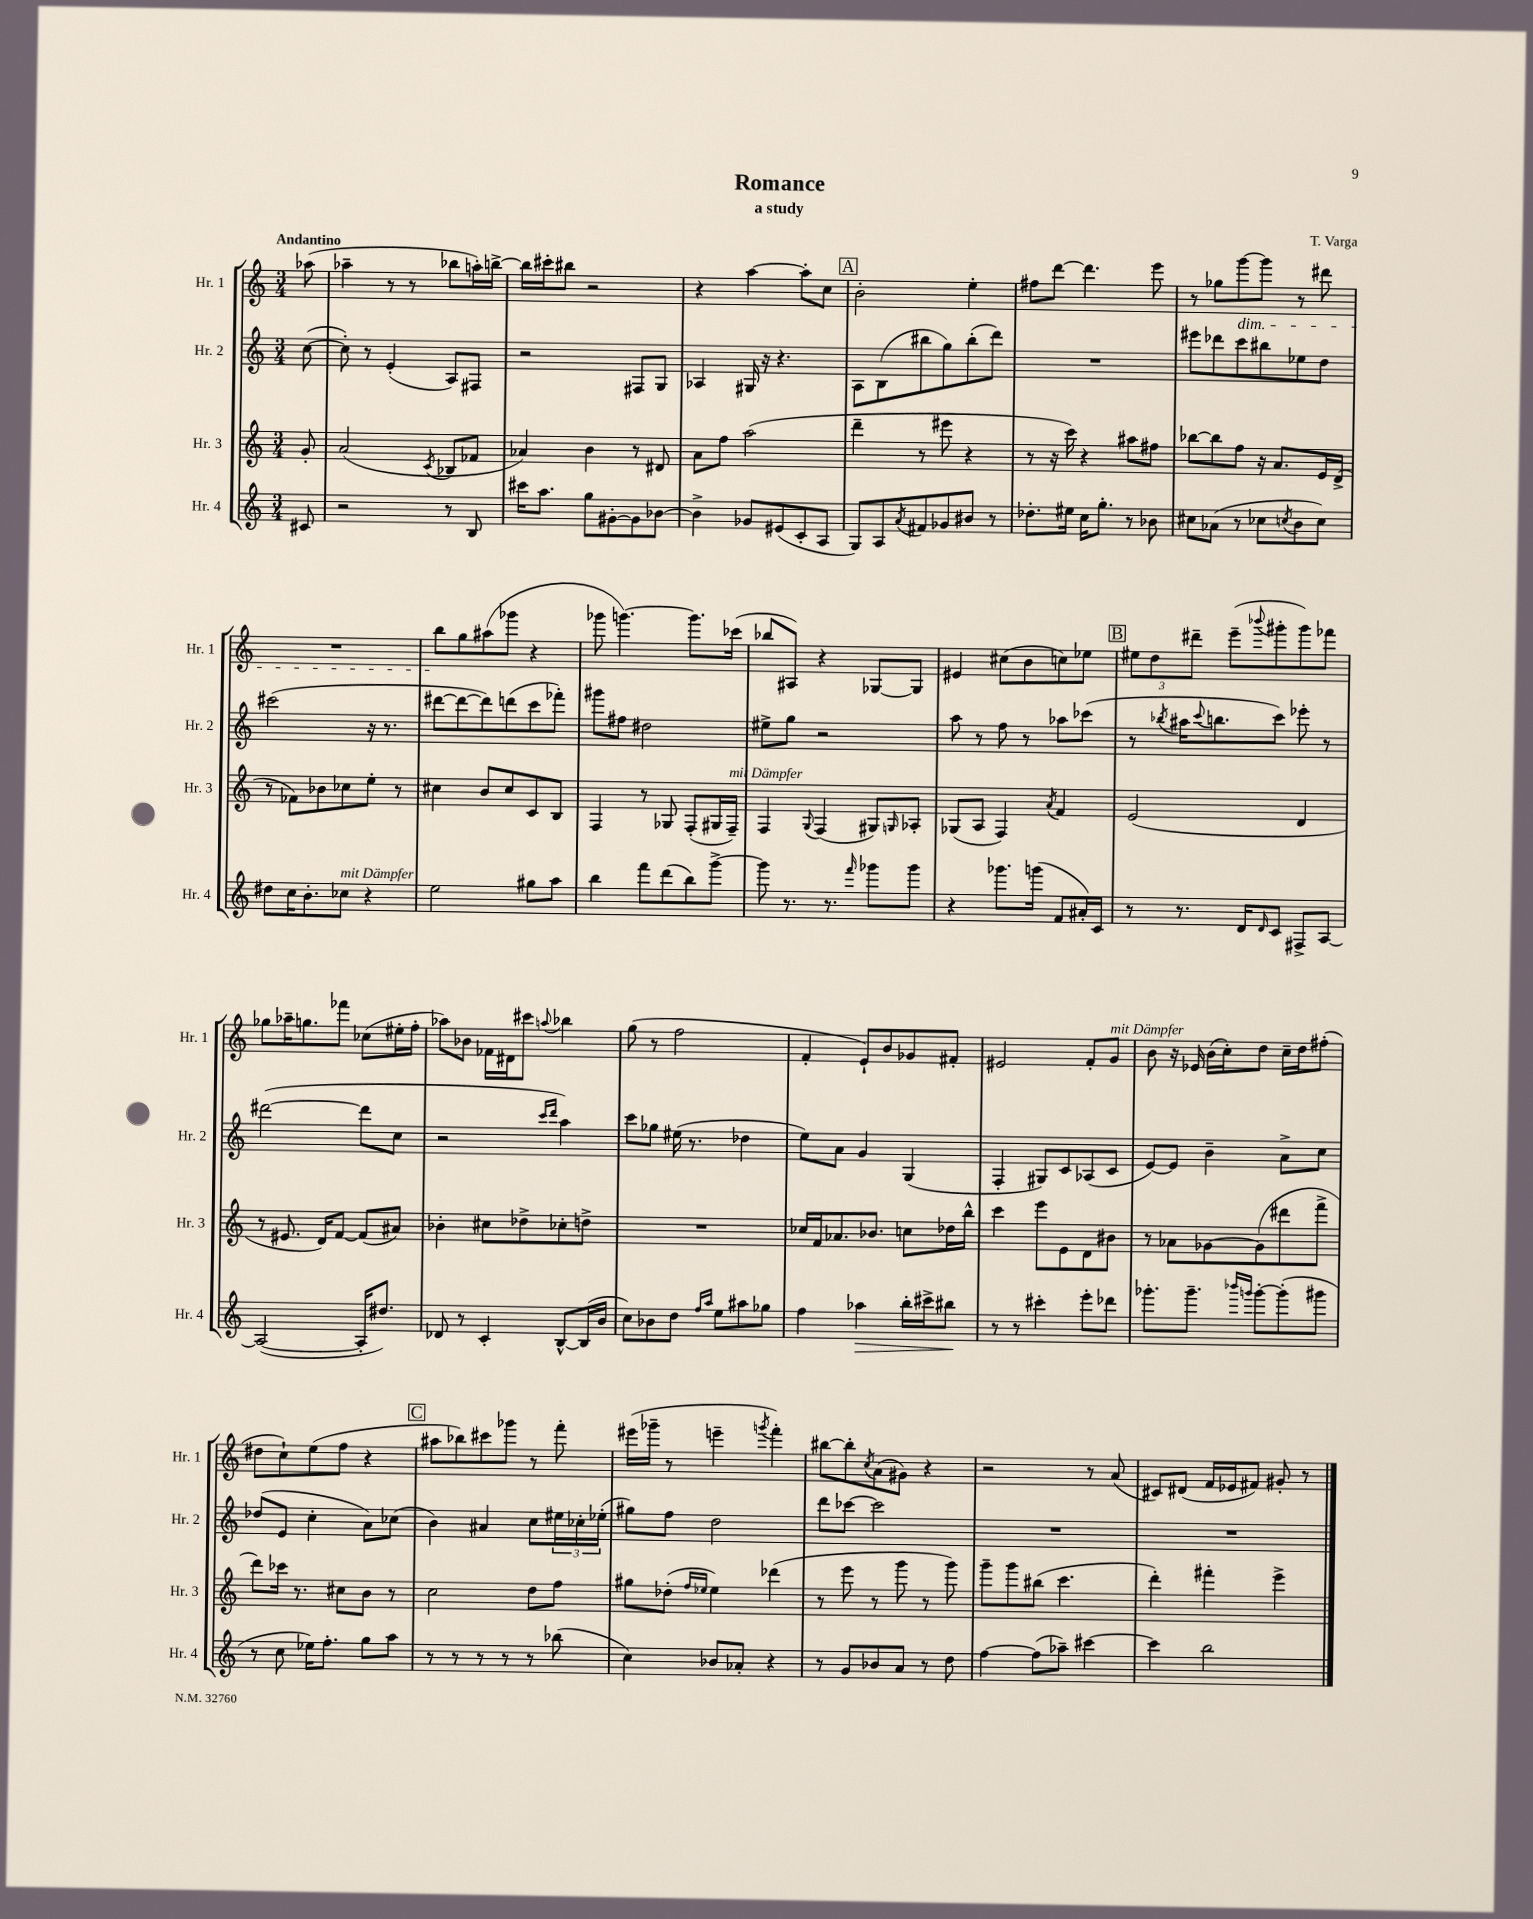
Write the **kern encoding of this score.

**kern	**kern	**kern	**kern
*staff4	*staff3	*staff2	*staff1
*clefG2	*clefG2	*clefG2	*clefG2
*k[]	*k[]	*k[]	*k[]
*M3/4	*M3/4	*M3/4	*M3/4
8c#	8g'	([8cc	(8aa-
=	=	=	=
2r	(2a	8cc'])	4aa-~
.	.	8r	.
.	.	(4e'	8r
.	.	.	8r
.	8qc	.	.
8r	8B-	8A)	8bb-
8B	8f-	8F#	16aa')
.	.	.	[16bb^
=	=	=	=
16ccc#	4a-)	2r	16bb]
8.aa	.	.	16ccc#'
.	.	.	8bb#
8gg	4b	.	2r
[8g#'	.	.	.
8g#]	8r	8F#	.
[8b-	8d#	8G	.
=	=	=	=
4b-^]	8a	4A-	4r
.	8ff	.	.
8g-	(2aa	16G#	[4aa
.	.	16r	.
(8e#	.	4.r	.
8c'	.	.	8aa']
8A	.	.	8cc
=	=	=	=
8G)	4ddd~	8A	2b'
8A	.	(8B	.
8qa	.	.	.
8f#	8r	8bb#	.
8g-	8eee#	8gg)	.
8b#	4r	(8bb#'	4ee'
8r	.	8ddd)	.
=	=	=	=
8.dd-'	8r	2.r	8ff#
.	16r	.	[8ddd
16ee#	16ccc)	.	.
16cc	4r	.	4.ddd]
8.gg'	.	.	.
8r	8aa#	.	.
8b-	8ff#	.	8eee
=	=	=	=
8cc#	[8bb-	8eee#	8r
(8a-	8bb-]	8ddd-	8gg-
8r	8ff	8ccc	[8ggg
8cc-	16r	8bb#	8ggg]
.	8.a	.	.
8qcc	.	.	.
8b	.	8ee-	8r
8cc)	16e	8dd	8ddd#
.	(16d^	.	.
=	=	=	=
8dd#	8r	(2ccc#	2.r
16cc	8f-)	.	.
8.b'	.	.	.
.	8b-	.	.
8cc-	8cc-	.	.
4r	8ee'	16r	.
.	.	8.r	.
.	8r	.	.
=	=	=	=
2ee	4cc#	[8ddd#	8bb
.	.	8ddd#_	8gg
.	8b	8ddd#])	(8aa#
.	8cc#	(8ddd	8ggg-
8gg#	8c	8ccc	4r
8aa	8B	8fff-')	.
=	=	=	=
4bb	4F	8ggg#	8ggg-
.	.	8ff#	[4.ggg)
8fff	8r	2dd#	.
(8ddd	8G-	.	.
8bb)	(8F'	.	8.ggg]
[8ggg^	16G#	.	.
.	16F~)	.	(16ccc-
=	=	=	=
8ggg]	4F	8ee#^	8bb-
8.r	.	8gg	8A#)
.	8qqG	.	.
.	(4F	2r	4r
8.r	.	.	.
16qqfff	.	.	.
8ggg-	8G#)	.	[8G-
.	16qqG	.	.
8ggg-	8A-'	.	8G-]
=	=	=	=
4r	(8G-	8aa	4e#
.	8A	8r	.
8.ggg-	4F)	8ff	(8cc#
.	.	8r	8b
(16ggg	.	.	.
.	8qa	.	.
8f	4f	8aa-	8cc)
16a#')	.	(8ccc-	8ee-
16c	.	.	.
=	=	=	=
8r	(2e	8r	12ee#
.	.	.	12dd
.	.	8qbb-	.
8.r	.	16aa#	.
.	.	.	12ddd#~
.	.	8qqccc	.
.	.	8.bb	.
.	.	.	(8eee~
16d	.	.	.
16qqd	.	.	8qqbbb-
8c	.	8ccc)	8ggg#'
8F#^	4d	8eee-'	8ggg#)
[8A	.	8r	8fff-
=	=	=	=
(2A_	8r	([2ddd#	8gg-
.	8.e#	.	16aa-~
.	.	.	8.gg
.	16d)	.	.
.	[8f	.	8fff-
16A']	(8f]	8ddd#]	(8cc-
8.dd#)	.	.	.
.	8a#)	8cc	16ee#'
.	.	.	16ff'
=	=	=	=
8d-	4b-'	2r	8aa-)
8r	.	.	8b-
4c'	8cc#	.	16f-
.	.	.	16d#
.	8dd-^	.	8ccc#
.	.	16qqccc	.
.	.	16qqddd	8qqaa
[8B^^	8cc-'	4aa)	4bb-
(16B]	8dd^	.	.
16b	.	.	.
=	=	=	=
8cc)	2.r	8ccc	(8gg
8b-	.	8gg-	8r
8dd	.	(16ee#	2ff
.	.	8.r	.
16qqff	.	.	.
16qqaa	.	.	.
8ee	.	.	.
8aa#	.	4dd-	.
8gg-	.	.	.
=	=	=	=
4ff	16cc-	8ee)	4f'
.	16f	.	.
.	8.a-	8a	.
4aa-	.	4g	8e`)
.	8.b-	.	.
.	.	.	8b
16bb'	8cc	(4G	8g-
16ccc#^	.	.	.
8bb#	16dd-	.	8f#'
.	16bb^^	.	.
=	=	=	=
8r	4ccc	4F'	2e#
8r	.	.	.
4ccc#'	8eee	8G#)	.
.	8e	8c	.
8eee'	8d	(8A-	8f'
8ddd-	8b#	8c	8g
=	=	=	=
8.ggg-'	8r	[8e)	8b
.	8a-	8e]	16r
8.ggg-~	.	.	16e-
.	[8g-	4b~	(16b
.	.	.	16cc')
16qqbbb-	.	.	.
16qqggg	.	.	.
[8ggg'	(8g-]	.	8dd
(8ggg']	8ddd#	8a^	16cc~
.	.	.	16dd
8ggg#	8fff^	8cc	(8ff#'
=	=	=	=
8r	8ddd)	(8dd-	8dd#
8cc	16ccc-	8e	8cc`)
.	8.r	.	.
16ee-)	.	4cc'	(8ee
8.ff'	.	.	.
.	8cc#	.	8ff
8gg	8b	8a)	4r
8aa	8r	(8cc-	.
=	=	=	=
8r	2cc	4b)	8aa#
8r	.	.	8bb-)
8r	.	4a#	8ccc#
8r	.	.	8ggg-
8r	8dd	8cc	8r
(8bb-	8ff	24ee#	8fff'
.	.	24cc-'	.
.	.	(24ee-'	.
=	=	=	=
4cc)	8gg#	8gg#)	(16eee#
.	.	.	16ggg-~
.	(8dd-'	8ff	8r
.	16qqff	.	.
.	16qqee-	.	.
8b-	4ee-)	2dd	4eee~
8a-'	.	.	.
.	.	.	8qggg
4r	(4ddd-	.	4fff')
=	=	=	=
8r	8r	8ddd	[8bb#
8g	8eee	[8ccc-	8bb#']
.	.	.	8qcc
8b-	8r	2ccc-]	(8a
8a	8ggg	.	8g#)
8r	8r	.	4r
8dd	8ggg)	.	.
=	=	=	=
[4ff	8ggg~	2.r	2r
.	8ggg	.	.
(8ff]	(8bb#	.	.
8aa-~)	4.ccc	.	.
[4ccc#	.	.	8r
.	.	.	(8a
=	=	=	=
4ccc#]	4ddd')	2.r	8c#)
.	.	.	(8d#
2bb	4fff#'	.	16f
.	.	.	16e-
.	.	.	8f#)
.	4eee^	.	8g#'
.	.	.	8r
==	==	==	==
*-	*-	*-	*-
